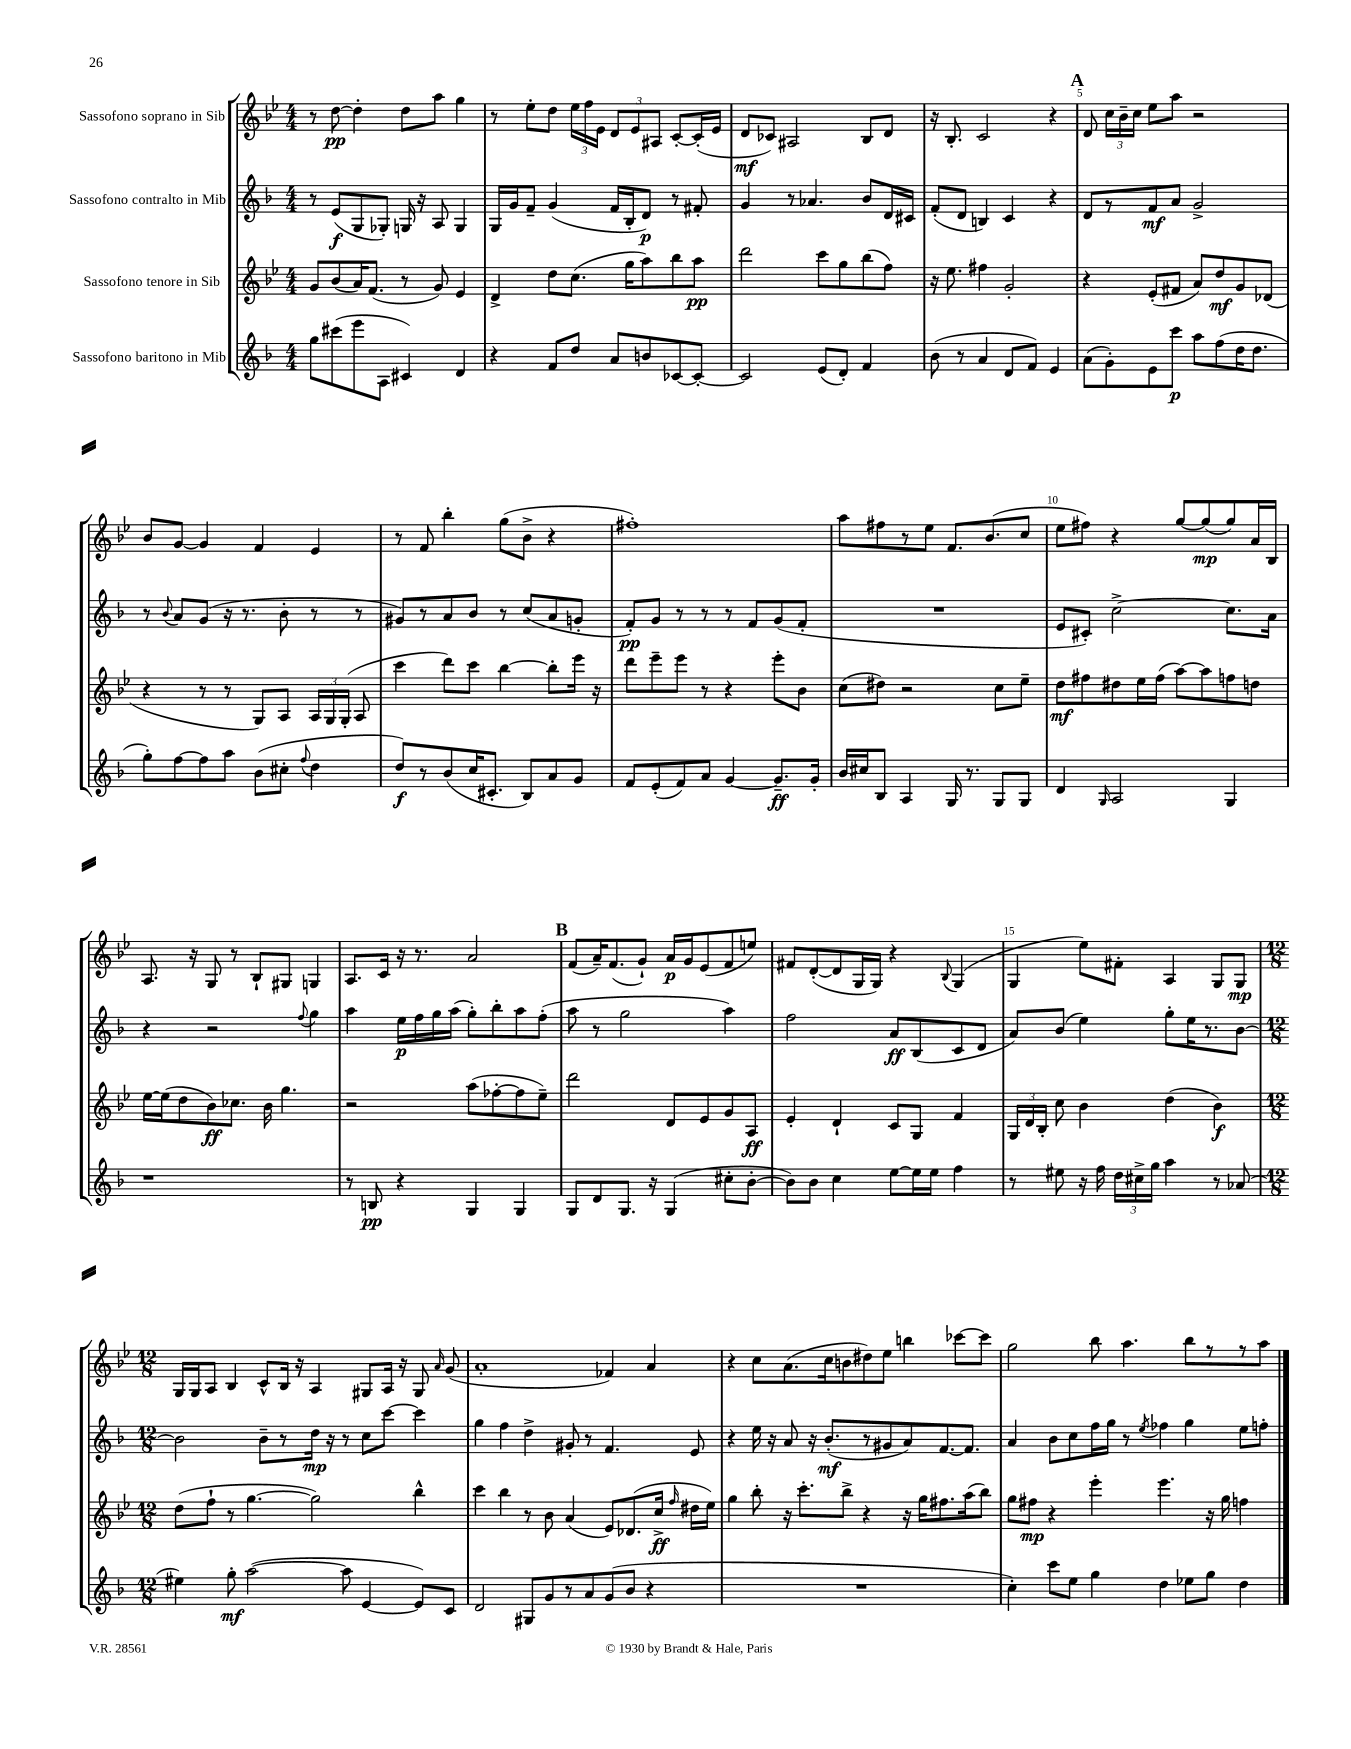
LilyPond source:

<<
\new StaffGroup <<
\new Staff = "s0" \with { instrumentName = "Sassofono soprano in Sib" } {
    \clef treble \key bes \major \numericTimeSignature \time 4/4
    \autoBeamOff r8 d''8~\pp d''4-. d''8[ a''8] g''4 |
    r8 ees''8[-. d''8] \tuplet 3/2 { ees''16[ f''16 ees'16] } \tuplet 3/2 { d'8[ ees'8 ais8] } c'8[~-. c'16-.( ees'16] |
    d'8[\mf ces'8]) ais2 bes8[ d'8] |
    r16 bes8.-. c'2 r4 |
    \mark \markup { \bold "A" } d'8 \tuplet 3/2 { c''16[ bes'16-- c''16] } ees''8[ a''8] r2 |
    bes'8[ g'8]~ g'4 f'4 ees'4 |
    r8 f'8 bes''4-. g''8[( bes'8]-> r4 |
    fis''1-.) |
    a''8[ fis''8 r8 ees''8] f'8.[ bes'8.( c''8] |
    ees''8[ fis''8]) r4 g''8[~ g''8\mp( g''8) a'16 bes16] |
    a8. r16 g8 r8 bes8[-! gis8] g4 |
    a8.[ c'16] r16 r8. a'2 |
    \mark \markup { \bold "B" } f'8[( a'16--) f'8.( g'8]-!) a'16[\p g'16 ees'8( f'8 e''8]) |
    fis'8[ d'8~-.( d'8 g16 g16]) r4 \appoggiatura { bes8 } g4( |
    g4 ees''8[) fis'8]-. a4 g8[ g8]\mp |
    \numericTimeSignature \time 12/8 g16[ g16 a8] bes4 c'8[-^ bes16] r16 a4 gis8[ a16] r16 gis8 \grace { a'16 } g'8( |
    a'1-. fes'4) a'4 |
    r4 c''8[ a'8.( c''16 b'8 dis''8) ees''8] b''4 ces'''8[~ ces'''8] |
    g''2 bes''8 a''4. bes''8[ r8 r8 a''8] \bar "|." |
}
\new Staff = "s1" \with { instrumentName = "Sassofono contralto in Mib" } {
    \clef treble \key f \major \numericTimeSignature \time 4/4
    \autoBeamOff r8 e'8[\f( g8 ges8]-.) g16 r16 a8 g4 |
    g16[ g'16 f'8]-- g'4( f'16[ bes16-. d'8]\p) r8 fis'8-. |
    g'4 r8 aes'4. bes'8[ d'16 cis'16] |
    f'8[-.( d'8] b4) c'4 r4 |
    \mark \markup { \bold "A" } d'8[ r8 f'8\mf a'8] g'2-> |
    r8 \appoggiatura { bes'8 } a'8[ g'8]( r16 r8. bes'8-. r8 r8 |
    gis'8[) r8 a'8 bes'8] r8 c''8[( a'8 g'8]-. |
    f'8[-.\pp) g'8] r8 r8 r8 f'8[ g'8( f'8]-. |
    R1 |
    e'8[ cis'8]-.) c''2~-> c''8.[ a'16] |
    r4 r2 \appoggiatura { f''8 } g''4 |
    a''4 e''16[\p f''16 g''16 a''16]( g''8[-.) bes''8-. a''8 f''8]-.( |
    \mark \markup { \bold "B" } a''8 r8 g''2 a''4) |
    f''2 a'8[\ff bes8( c'8 d'8] |
    a'8[) bes'8]( e''4) g''8[-. e''16 r8. bes'8]~ |
    \numericTimeSignature \time 12/8 bes'2 bes'8[-- r8 d''16]\mp r16 r8 c''8[ c'''8]~ c'''4 |
    g''4 f''4 d''4-> gis'8-. r8 f'4. e'8 |
    r4 e''16 r16 a'8 r16 bes'8.[-.\mf( r8 gis'8 a'8) f'8.~ f'8.] |
    a'4 bes'8[ c''8 f''16 g''16] r8 \acciaccatura { e''8 } fes''4 g''4 e''8[ f''8]-. \bar "|." |
}
\new Staff = "s2" \with { instrumentName = "Sassofono tenore in Sib" } {
    \clef treble \key bes \major \numericTimeSignature \time 4/4
    \autoBeamOff g'8[ bes'8( a'16) f'8.]( r8 g'8) ees'4 |
    d'4-> d''8[ c''8.]( g''16[ a''8) bes''8 a''8]\pp |
    d'''2 c'''8[ g''8 bes''8( f''8]) |
    r16 ees''8. fis''4 g'2-. |
    \mark \markup { \bold "A" } r4 ees'8[-.( fis'8] a'8[) d''8\mf g'8 des'8]( |
    r4 r8 r8 g8[) a8] \tuplet 3/2 { a16[ g16 g16]-.( } a8 |
    c'''4 d'''8[) c'''8] bes''4~ bes''8[-. ees'''16] r16 |
    d'''8[ ees'''8-- ees'''8] r8 r4 ees'''8[-. bes'8] |
    c''8[( dis''8]) r2 c''8[ ees''8]-- |
    d''8[\mf fis''8 dis''8 ees''16 fis''16]( a''8[~) a''8 f''8 d''8] |
    ees''16[~ ees''16( d''8 bes'8\ff) ces''8.] bes'16 g''4. |
    r2 a''8[( fes''8~-. fes''8 ees''8]--) |
    \mark \markup { \bold "B" } d'''2 d'8[ ees'8 g'8 a8]\ff |
    ees'4-. d'4-! c'8[ g8] f'4 |
    \tuplet 3/2 { g16[ d'16 bes16]-. } c''8 bes'4 d''4( bes'4\f) |
    \numericTimeSignature \time 12/8 d''8[( f''8]-! r8 g''4.~ g''2) bes''4-^ |
    c'''4 bes''4 r8 bes'8 a'4( ees'8[) des'8.( c''16]->\ff \grace { f''16 } dis''16[ ees''16]) |
    g''4 bes''8-. r16 c'''8.[-. bes''8]-> r4 r16 g''16[ fis''8. a''16( bes''8]) |
    g''8[ fis''8]\mp r4 ees'''4-. ees'''4. r16 g''16 f''4 \bar "|." |
}
\new Staff = "s3" \with { instrumentName = "Sassofono baritono in Mib" } {
    \clef treble \key f \major \numericTimeSignature \time 4/4
    \autoBeamOff g''8[ cis'''8( e'''8 a8] cis'4) d'4 |
    r4 f'8[ d''8] a'8[ b'8 ces'8~ ces'8]~-. |
    ces'2 e'8[( d'8]-.) f'4 |
    bes'8( r8 a'4 d'8[ f'8]) e'4 |
    \mark \markup { \bold "A" } a'8[( g'8-.) e'8 c'''8]\p a''8[ f''8( d''16 d''8.] |
    g''8[-.) f''8~ f''8 a''8] bes'8[( cis''8]-. \appoggiatura { f''8 } d''4 |
    d''8[\f) r8 bes'8( c''16 cis'8.]-. bes8[) a'8 g'8] |
    f'8[ e'8-.( f'8) a'8] g'4~ g'8.[--\ff g'16]-. |
    bes'16[ cis''16 bes8] a4 g16 r8. g8[ g8] |
    d'4 \grace { g16 } a2 g4 |
    r1 |
    r8 b8\pp r4 g4 g4 |
    \mark \markup { \bold "B" } g8[ d'8 g8.] r16 g4( cis''8[-. bes'8]~-. |
    bes'8[) bes'8] c''4 e''8[~ e''16 e''16] f''4 |
    r8 eis''8 r16 f''16 \tuplet 3/2 { d''16[ cis''16-> g''16] } a''4 r8 aes'8( |
    \numericTimeSignature \time 12/8 eis''4) g''8-.\mf a''2~( a''8 e'4~ e'8[) c'8] |
    d'2 gis8[ g'8 r8 a'8 g'8( bes'8] r4 |
    R1. |
    c''4-.) c'''8[ e''8] g''4 d''4 ees''8[ g''8] d''4 \bar "|." |
}
>>
>>
\layout { \context { \Score \override BarNumber.break-visibility = ##(#f #t #t) barNumberVisibility = #(every-nth-bar-number-visible 5) } }
